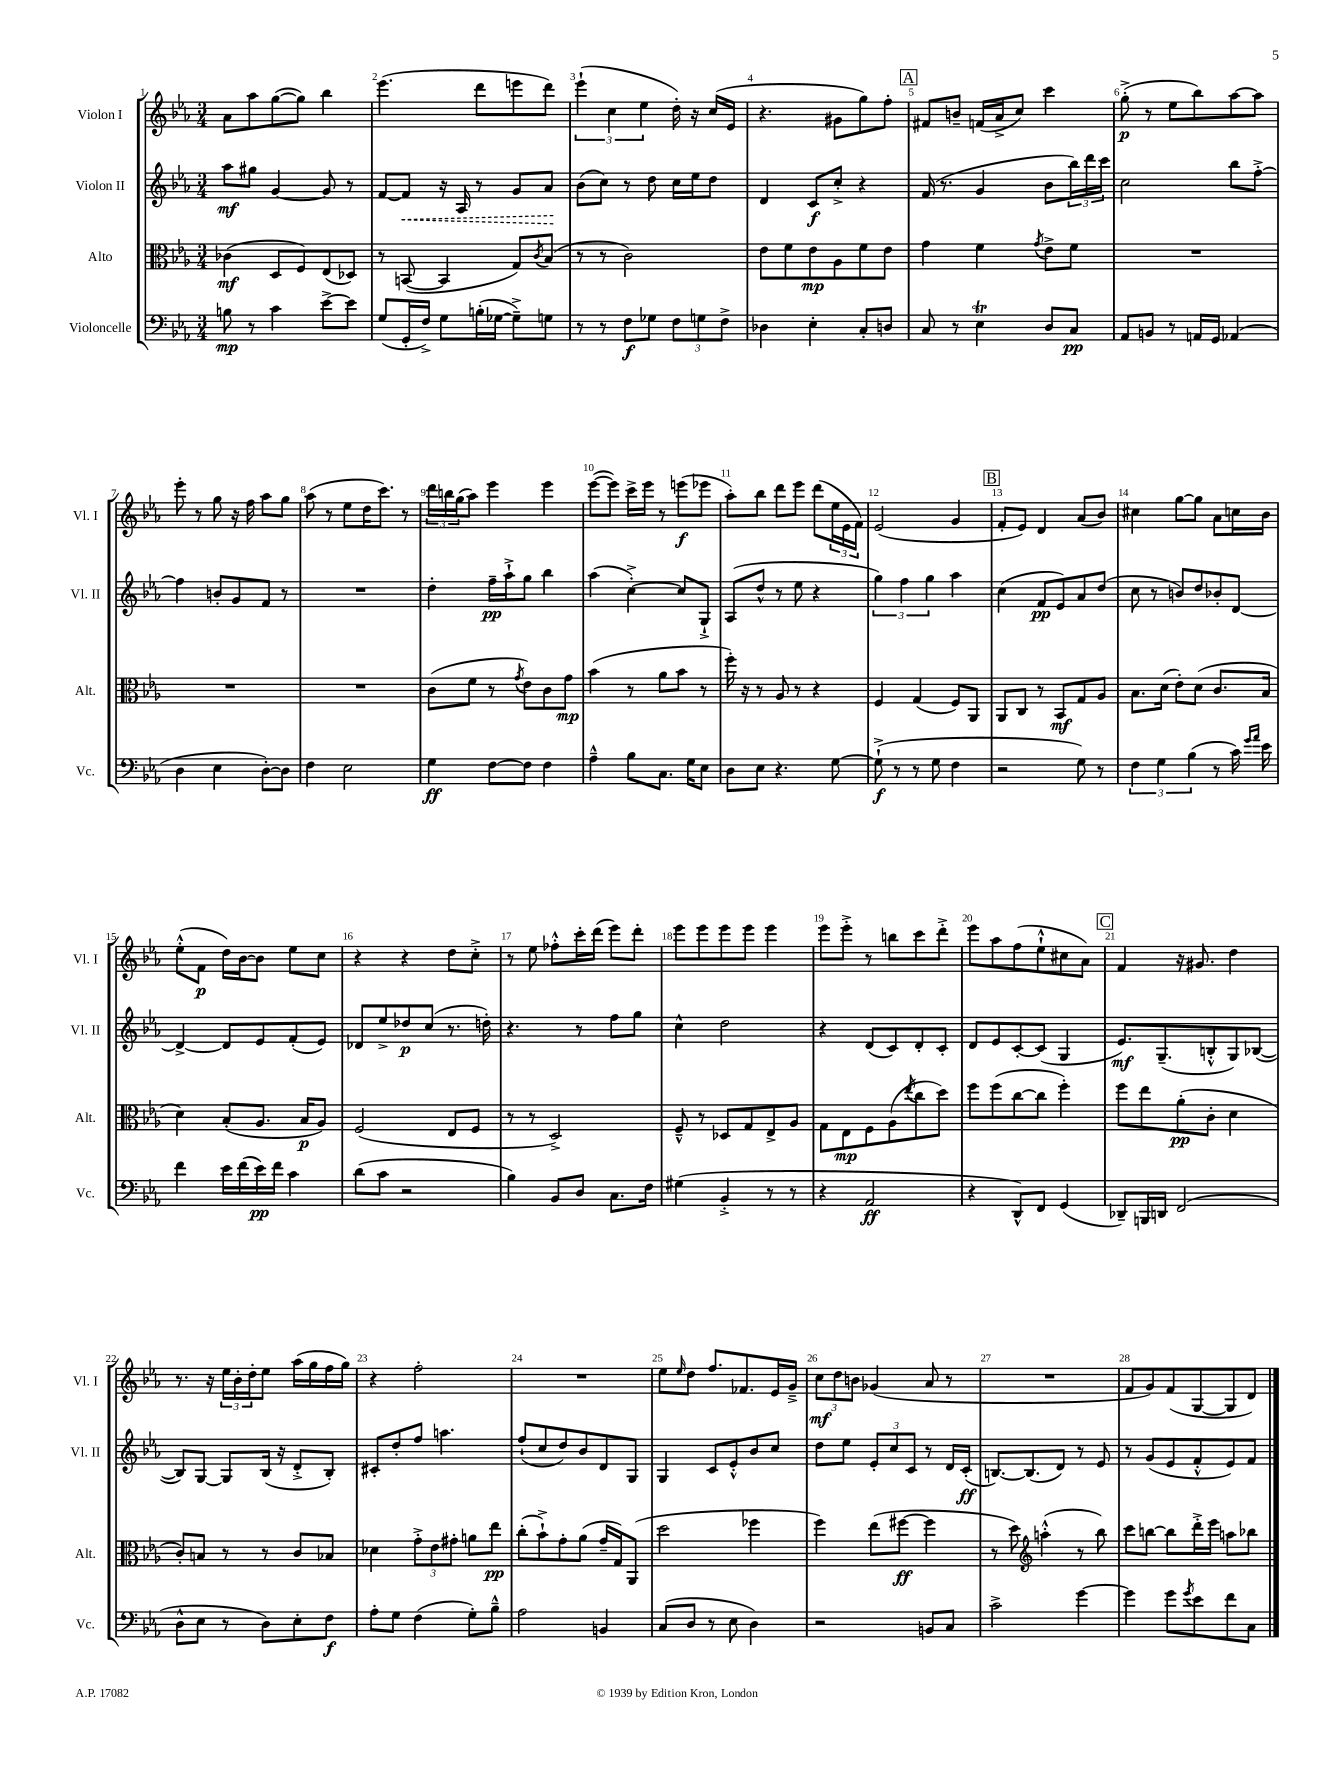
<<
\new StaffGroup <<
\new Staff = "s0" \with { instrumentName = "Violon I" shortInstrumentName = "Vl. I" } {
    \clef treble \key ees \major \numericTimeSignature \time 3/4
    aes'8 aes''8 g''8~( g''8) bes''4 |
    ees'''4.( d'''8 e'''8 d'''8) |
    \tuplet 3/2 { ees'''4-!( c''4 ees''4 } d''16-.) r16 c''16( ees'16 |
    r4. gis'8 g''8) f''8-. |
    \mark \markup { \box "A" } fis'8 b'8-- f'16( aes'16-> c''8) c'''4 |
    g''8-.->\p( r8 ees''8 bes''8) aes''8~ aes''8 |
    ees'''8-. r8 g''8 r16 f''16 aes''8 g''8 |
    aes''8( r8 ees''8 d''16 c'''8.) r8 |
    \tuplet 3/2 { d'''16 b''16 g''16( } aes''8) ees'''4 ees'''4 |
    ees'''8~( ees'''8) c'''16-> ees'''16 r8 e'''8\f( ees'''8 |
    aes''8-.) bes''8 d'''8 ees'''8 d'''8( \tuplet 3/2 { ees''16 ees'16 f'16) } |
    ees'2( g'4 |
    \mark \markup { \box "B" } f'8-. ees'8) d'4 aes'8( bes'8) |
    cis''4 g''8~ g''8 aes'8 c''16 bes'16 |
    ees''8-.-^( f'8\p d''16) bes'16~ bes'8 ees''8 c''8 |
    r4 r4 d''8 c''8-.-> |
    r8 ees''8 fes''8-.-^ c'''16-. d'''16( ees'''8) d'''8-. |
    ees'''8 ees'''8 ees'''8 ees'''8 ees'''4 |
    ees'''8 ees'''8-.-> r8 b''8 c'''8 d'''8-.-> |
    ees'''8 aes''8 f''8( ees''8-!-^ cis''8 aes'8) |
    \mark \markup { \box "C" } f'4 r16 gis'8. d''4 |
    r8. r16 \tuplet 3/2 { ees''16 bes'16-. d''16-. } ees''8 aes''16( g''16 f''16 g''16) |
    r4 f''2-. |
    R2. |
    ees''8 \grace { ees''16 } d''8 f''8. fes'8. ees'16 g'16---> |
    \tuplet 3/2 { c''8\mf d''8 b'8 } ges'4( aes'8 r8 |
    R2. |
    f'8 g'8) f'8( g8~ g8 d'8) \bar "|." |
}
\new Staff = "s1" \with { instrumentName = "Violon II" shortInstrumentName = "Vl. II" } {
    \clef treble \key ees \major \numericTimeSignature \time 3/4
    aes''8\mf gis''8 g'4~ g'8 r8 |
    f'8~ \once \override Hairpin.style = #'dashed-line f'8\< r16 aes16 r8 g'8 aes'8\! |
    bes'8( c''8) r8 d''8 c''16 ees''16 d''8 |
    d'4 c'8\f c''8-.-> r4 |
    \mark \markup { \box "A" } f'16( r8. g'4 bes'8 \tuplet 3/2 { bes''16) d'''16 c'''16 } |
    c''2 bes''8 f''8~-.-> |
    f''4 b'8-. g'8 f'8 r8 |
    R2. |
    d''4-. f''16--\pp aes''16-!-> g''8 bes''4 |
    aes''4( c''4~-.->) c''8 g8-!-> |
    aes8( d''8-^ r8 ees''8 r4 |
    \tuplet 3/2 { g''4) f''4 g''4 } aes''4 |
    \mark \markup { \box "B" } c''4( f'8\pp ees'8) aes'8 d''8( |
    c''8 r8 b'8) d''8 bes'8-. d'8~ |
    d'4~-> d'8 ees'8 f'8-.( ees'8) |
    des'8 ees''8-> des''8\p c''8( r8. d''16-.) |
    r4. r8 f''8 g''8 |
    c''4-^ d''2 |
    r4 d'8( c'8) d'8-. c'8-. |
    d'8 ees'8 c'8~-. c'8( g4 |
    \mark \markup { \box "C" } ees'8.\mf) g8.--( b8-.-^ g8) bes8~( |
    bes8) g8~ g8 bes16( r16 d'8-.-> bes8-.) |
    cis'8-. d''8-. f''8 a''4. |
    f''8-!( c''8 d''8) bes'8 d'8 g8 |
    g4 c'8 ees'8-.-^ bes'8 c''8 |
    d''8 ees''8 \tuplet 3/2 { ees'8-. c''8 c'8 } r8 d'16 c'16-.\ff( |
    b8.~) b8.( d'8) r8 ees'8 |
    r8 g'8( ees'8 f'8-.-^ ees'8) f'8 \bar "|." |
}
\new Staff = "s2" \with { instrumentName = "Alto" shortInstrumentName = "Alt." } {
    \clef alto \key ees \major \numericTimeSignature \time 3/4
    ces'4\mf( d8 f8) ees8( des8) |
    r8 b,8~( b,4 g8) \acciaccatura { c'8 } bes8( |
    r8 r8 c'2) |
    ees'8 f'8 ees'8\mp aes8 f'8 ees'8 |
    \mark \markup { \box "A" } g'4 f'4 \acciaccatura { g'8 } ees'8-> f'8 |
    R2. |
    R2. |
    R2. |
    c'8( f'8 r8 \acciaccatura { g'8 } ees'8) c'8 g'8\mp |
    bes'4( r8 aes'8 bes'8 r8 |
    f''16-.) r16 r8 aes8 r8 r4 |
    f4 g4( f8) aes,8 |
    \mark \markup { \box "B" } aes,8 c8 r8 bes,8\mf g8 aes8 |
    bes8. d'16( ees'8-.) d'8( c'8. bes16 |
    d'4) bes8-.( aes8. bes16\p aes8) |
    f2( ees8 f8 |
    r8 r8 d2->) |
    f8---^ r8 des8 g8 ees8-> aes8 |
    g8 ees8\mp f8 aes8( \acciaccatura { ees''8 } c''8 d''8) |
    f''8 f''8( c''8~ c''8 f''4-.) |
    \mark \markup { \box "C" } f''8 ees''8 aes'8-.\pp( c'8-. d'4 |
    c'8-.) b8 r8 r8 c'8 bes8 |
    des'4 \tuplet 3/2 { g'8-.-> ees'8 gis'8-. } a'8 ees''8\pp |
    c''8-.( bes'8-!->) g'8-. aes'8( g'16-- g16) aes,8( |
    d''2 fes''4 |
    f''4) ees''8( fis''8~\ff fis''4 |
    r8 d''8) \clef treble a''4-.-^( r8 bes''8) |
    c'''8 b''8~ b''8 d'''16-.-> ees'''16 a''8 bes''8 \bar "|." |
}
\new Staff = "s3" \with { instrumentName = "Violoncelle" shortInstrumentName = "Vc." } {
    \clef bass \key ees \major \numericTimeSignature \time 3/4
    b8\mp r8 c'4 ees'8~-> ees'8 |
    g8( g,16-. f16->) g8 b16-.( ges16~ ges8--->) g8 |
    r8 r8 f8\f ges8 \tuplet 3/2 { f8 g8 f8-> } |
    des4 ees4-. c8-. d8 |
    \mark \markup { \box "A" } c8 r8 ees4\trill d8 c8\pp |
    aes,8 b,8 r8 a,16 g,16 aes,4( |
    d4 ees4 d8~-.) d8 |
    f4 ees2 |
    g4\ff f8~ f8 f4 |
    aes4---^ bes8 c8. g16 ees8 |
    d8 ees8 r4. g8~ |
    g8-!->\f( r8 r8 g8 f4 |
    \mark \markup { \box "B" } r2 g8) r8 |
    \tuplet 3/2 { f4 g4 bes4( } r8 c'16) \grace { g'16 aes'16 } ees'16 |
    f'4 ees'16 f'16( ees'16\pp) f'16 c'4 |
    d'8( c'8 r2 |
    bes4) bes,8 d8 c8. f16 |
    gis4( bes,4-.-> r8 r8 |
    r4 aes,2\ff |
    r4 d,8-^) f,8 g,4( |
    \mark \markup { \box "C" } des,8--) b,,16 d,16 f,2( |
    d8-^ ees8 r8 d8) ees8-. f8\f |
    aes8-. g8 f4( g8-.) bes8---^ |
    aes2 b,4 |
    c8( d8 r8 ees8 d4) |
    r2 b,8 c8 |
    c'2-> g'4~ |
    g'4 g'8 \acciaccatura { g'8 } ees'8 f'8 c8 \bar "|." |
}
>>
>>
\layout { \context { \Score \override BarNumber.break-visibility = ##(#f #t #t) barNumberVisibility = #all-bar-numbers-visible } }
